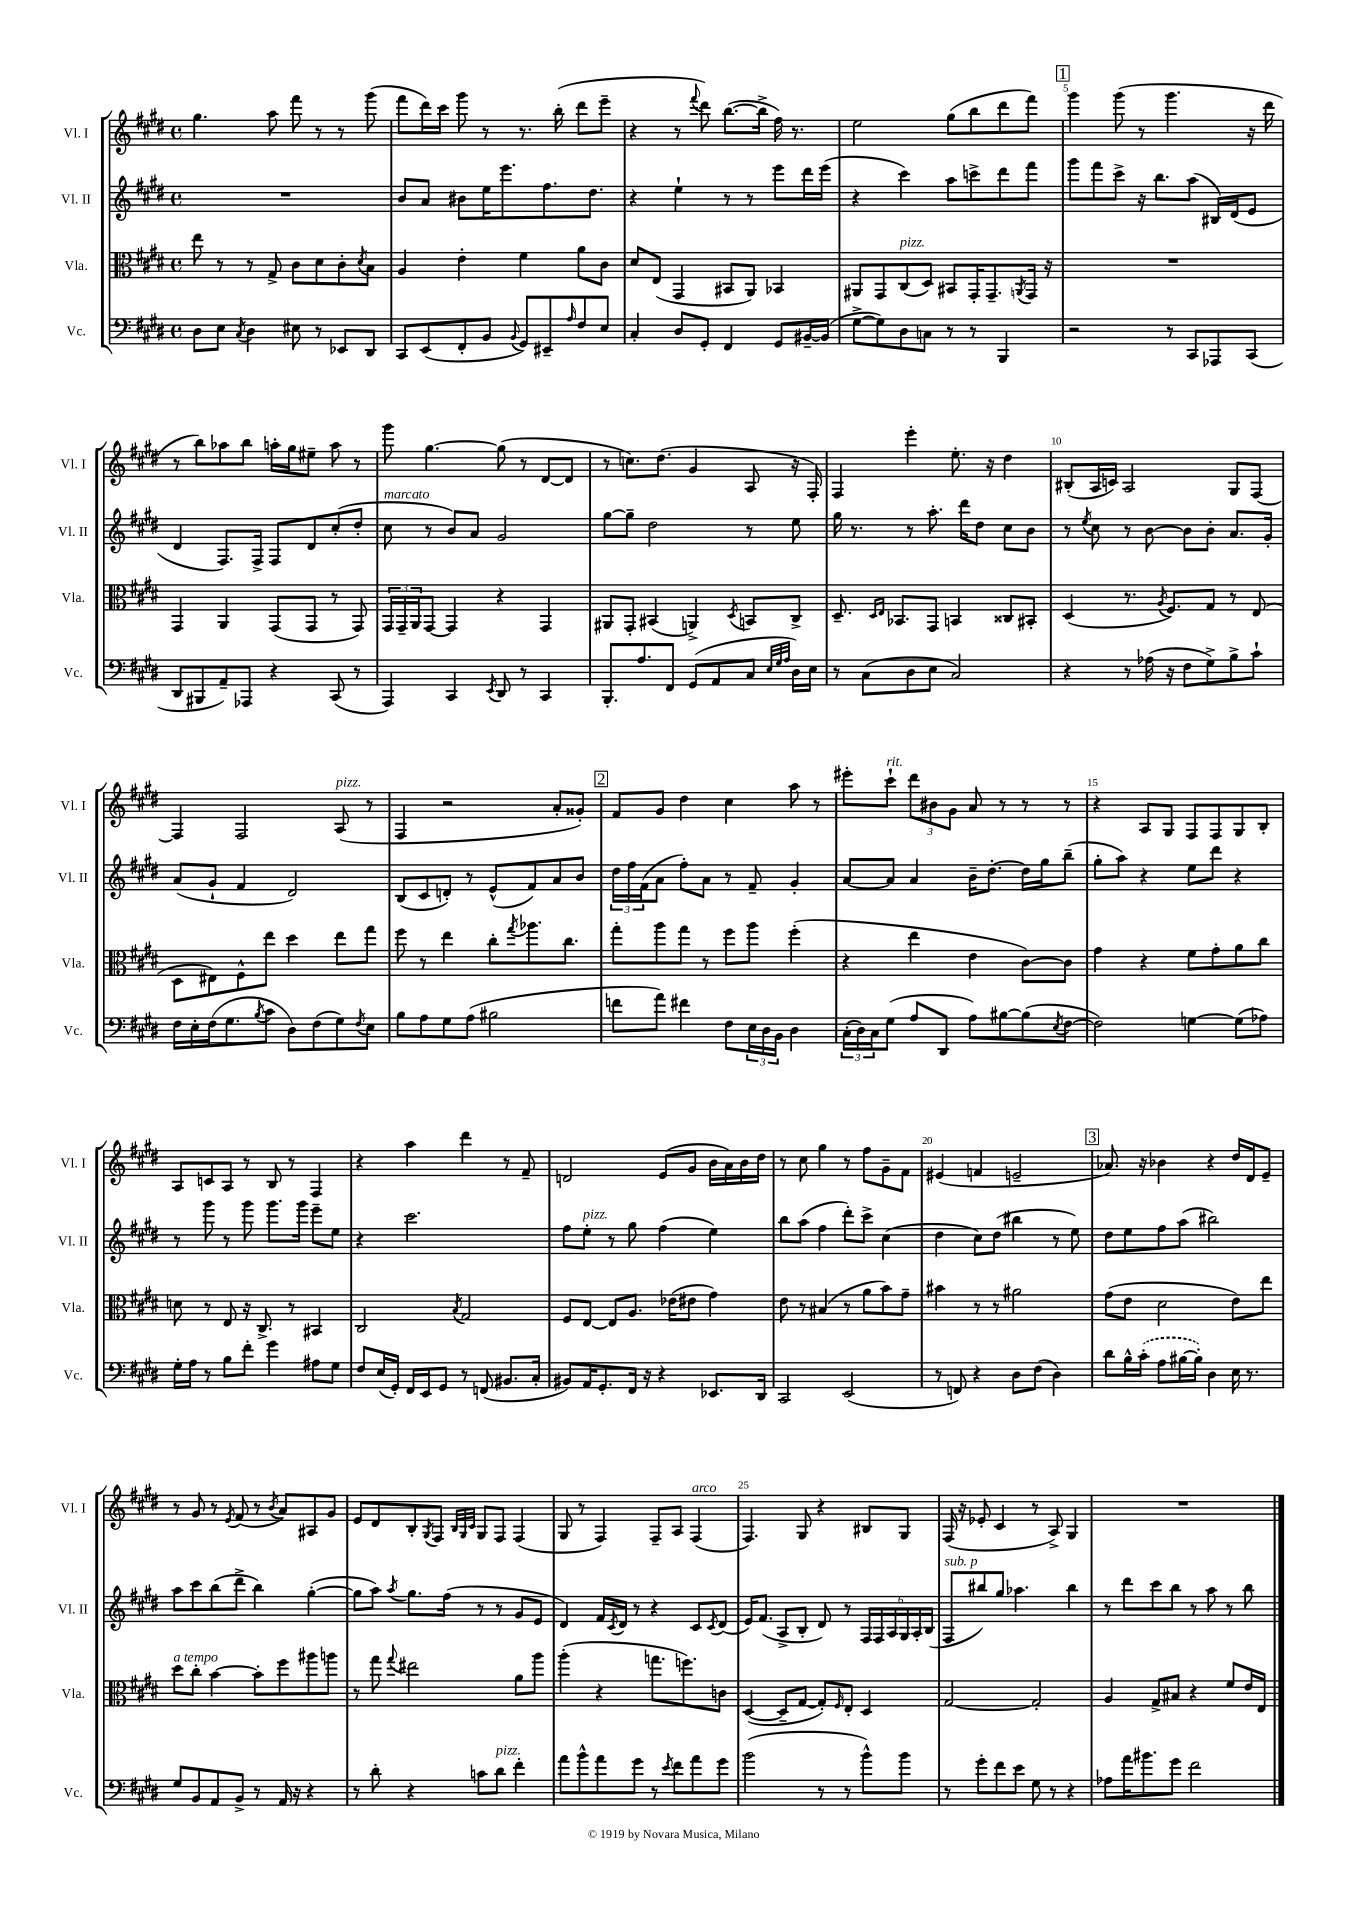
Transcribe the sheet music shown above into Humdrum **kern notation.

**kern	**kern	**kern	**kern
*staff4	*staff3	*staff2	*staff1
*clefF4	*clefC3	*clefG2	*clefG2
*k[f#c#g#d#]	*k[f#c#g#d#]	*k[f#c#g#d#]	*k[f#c#g#d#]
*M4/4	*M4/4	*M4/4	*M4/4
*met(c)	*met(c)	*met(c)	*met(c)
8D#\L	8ee\	1r	4.gg#\
8E\J	8r	.	.
8qC#/	.	.	.
4D#\	8r	.	.
.	8G#^/	.	8aa\
8E#\	8c#\L	.	8fff#\
8r	8d#\	.	8r
8EE-/L	8c#'\	.	8r
.	8qd#/	.	.
8DD#/J	8B\J	.	(8ggg#\
=	=	=	=
8CC#/L	4A/	8b/L	8fff#\L
(8EE/	.	8a/J	16ddd#\L)
.	.	.	16ccc#\JJ
8FF#'/	4e'\	8b#\L	8ggg#\
8BB/J	.	16ee\K	8r
.	.	8.eee\	.
8qqBB/	.	.	.
8GG#/L)	4f#\	.	8.r
8EE#~/	.	8.ff#\	.
.	.	.	(16bb'\
16qqA/	.	.	.
8F#/	8a\L	.	8ddd#\L
.	.	8.dd#\J	.
8E/J	8c#\J	.	8eee~\J
=	=	=	=
4C#'/	8d#/L	4r	4r
.	(8E/J	.	.
8D#/L	4GG#/	4ee`\	8r
.	.	.	8qqfff#/
8GG#'/J	.	.	8ddd#\)
4FF#/	8BB#/L	8r	([8.bb\L
.	8AA/J)	8r	.
.	.	.	16bb^\]Jk
8GG#/L	4BB-/	8eee\L	16ff#\)
.	.	.	8.r
[16BB#~/L	.	16ddd#\L	.
(16BB#/]JJ	.	(16eee\JJ	.
=	=	=	=
[8G#^\L	8AA#/L	4r	2ee\
8G#\])	8GG#/	.	.
8D#\	(8C#/	4ccc#\)	.
8C\J	8D#/J)	.	.
8r	8BB#/L	8aa\L	(8gg#\L
8r	16GG#'/K	8ccc^\	8bb\
.	8.GG#~/	.	.
4BBB/	.	8ddd#\	8ddd#\
.	8qAA/	.	.
.	16GG#/Jk	8fff#\J	8fff#\J)
.	16r	.	.
=	=	=	=
2r	1r	8ggg#\L	4ggg#\
.	.	8fff#\	.
.	.	8ccc#^\J	(8ggg#\
.	.	16r	8r
.	.	8.bb\L	.
8r	.	.	4.ggg#\
8CC#/L	.	(8aa\J	.
8AAA-/	.	16B#/LL)	.
.	.	(16d#/J	.
(8CC#/J	.	8e/J	16r
.	.	.	16ddd#\
=	=	=	=
8DD#/L	4GG#/	4d#/	8r
8BBB#/	.	.	8bb\L)
8AA~/)	4AA/	8.F#/L)	8aa-\
8AAA-/J	.	.	8bb\J
.	.	16F#^/Jk	.
4r	(8GG#/L	8F#/L	16aa'\LL
.	.	.	16gg#\J
.	8GG#/J	8d#/	8ee#~\J
(8CC#/	8r	(8cc#'/	8aa\
8r	8GG#/)	8dd#'/J	8r
=	=	=	=
4AAA/)	24GG#/LL	8cc#\	8ggg#\
.	24GG#~/	.	.
.	24AA/J	.	.
.	[8GG#/J	8r	[4.gg#\
4CC#/	4GG#/]	8b/L)	.
.	.	8a/J	.
8qEE/	.	.	.
8DD#/	4r	2g#/	(8gg#\]
8r	.	.	8r
4CC#/	4GG#/	.	[8d#/L
.	.	.	8d#/]J
=	=	=	=
8.BBB'/L	8AA#/L	[8gg#\L	8r
.	8GG#'/J	8gg#~\]J	8.cc\L)
8.A/	.	.	.
.	(4BB#/	2dd#\	.
.	.	.	(8.dd#\J
8FF#/J	.	.	.
(8GG#/L	4AA^/)	.	4g#/
8AA/	.	.	.
.	8qD#/	.	.
8C#/J	8BB/L	8r	8A/
32qqE/LLL	.	.	.
32qqG#/	.	.	.
32qqA/JJJ	.	.	.
16D#\LL)	8C#^/J	8ee\	16r
16E\JJ	.	.	16F#'/)
=	=	=	=
8r	8.D#~/	16gg#\	4F#/
.	.	8.r	.
(8C#\L	.	.	.
.	16qqD#/LL	.	.
.	16qqE/JJ	.	.
.	8.BB-/L	.	.
8D#\	.	8r	4eee'\
8E\J	8GG#/J	8.aa'\	.
2C#/)	4BB/	.	8.ee'\
.	.	16ddd#\LK	.
.	.	8dd#\J	.
.	.	.	16r
.	8C##/L	8cc#\L	4dd#\
.	8BB#'/J	8b\J	.
=	=	=	=
4r	(4D#/	8r	(8B#'/L
.	.	8qee/	.
.	.	8cc#\	16A/L
.	.	.	16c/JJ)
8r	8.r	8r	2A/
(16A-\	.	[8b\	.
.	8qA/	.	.
16r	8.F#/L)	.	.
8F#\L	.	8b\]L	.
8G#^\)	8G#/J	8b'\J	.
8B^\	8r	8.a/L	8G#/L
8c#`\J	(8E/	.	[8F#/J
.	.	16g#'/Jk	.
=	=	=	=
16F#\LL	8D#\L	(8a/L	4F#/]
16E'\	.	.	.
(16F#\J	8E#\)	8g#`/J	.
8.G#\	.	.	.
.	8F#^^\	4f#/	2F#/
8qB/	.	.	.
8c#\J	8ee\J	.	.
8D#\L)	4dd#\	2d#/)	.
(8F#\	.	.	.
8G#\)	8ee\L	.	(8A/
8qF#/	.	.	.
8E\J	8gg#\J	.	8r
=	=	=	=
8B\L	8ff#\	(8B/L	4F#/
8A\	8r	8c#/	.
8G#\	4ee\	8d'/J)	2r
(8A\J	.	8r	.
2B#\	8cc#'\L	(8e^^/L	.
.	8qgg#/	.	.
.	8.aa-\	8f#/)	.
.	.	8a/	8a'/L
.	8.cc#\J	.	.
.	.	8b/J	8g##'/J)
=	=	=	=
8f\L	8gg#'\L	24dd#\LL	8f#/L
.	.	24ff#\	.
.	.	(24f#\J	.
8a\J)	8aa\	8a\J	8g#/J
4f#\	8gg#\J	8ff#'\L)	4dd#\
.	8r	8a\J	.
8F#\L	8ff#\L	8r	4cc#\
24E\L	8aa\J	8f#~/	.
24D#\	.	.	.
24BB\JJ	.	.	.
4D#\	(4ff#'\	4g#'/	8aa\
.	.	.	8r
=	=	=	=
(24C#'\LL	4r	[8a/L	8eee#'\L
24D#\)	.	.	.
24C#\J	.	.	.
(8G#\J	.	8a/]J	8ccc#`\J
8A/L	4ee\	4a/	12ddd#\L
.	.	.	12b#\
8DD#/J	.	.	.
.	.	.	12g#\J
8A\L)	4e\	16b~\LK	8a/
.	.	[8.dd#'\J	.
[8B#\	.	.	8r
(8B#\]	[8c#\L)	16dd#\]LL	8r
.	.	16gg#\J	.
8qE/	.	.	.
[8F#\J	8c#\]J	(8bb~\J	8r
=	=	=	=
2F#\])	4g#\	8gg#'\L	4r
.	.	8aa\J)	.
.	4r	4r	8A/L
.	.	.	8G#/J
[4G\	8f#\L	8ee\L	8F#/L
.	8g#'\	8ddd#\J	8F#/
(8G\]L	8a\	4r	8G#/
8A-\J)	8cc#\J	.	8B'/J
=	=	=	=
16G#'\LL	8d\	8r	8A/L
16A\JJ	.	.	.
8r	8r	8ggg#\	8c/
8B\L	8E/	8r	8A/J
8f#'\J	16r	8ggg#\	8r
.	8.C#^/	.	.
4g#\	.	8.ggg#\L	8B/
.	8r	.	8r
.	.	16ggg#\Jk	.
8A#\L	4BB#/	8eee~\L	4F#/
8G#\J	.	8ee\J	.
=	=	=	=
8F#/L	2C#/	4r	4r
(16E/L	.	.	.
16GG#'/JJ)	.	.	.
16FF#/LL	.	2.ccc#\	4aa\
16EE/J	.	.	.
8GG#/J	.	.	.
.	8qB/	.	.
8r	2G#/	.	4ddd#\
(8FF/	.	.	.
8.BB#/L	.	.	8r
.	.	.	8f#~/
16C#'/Jk	.	.	.
=	=	=	=
8BB#/L)	8F#/L	8ff#\L	2d/
16AA/K	[8E/J	8ee'\J	.
8.GG#'/	.	.	.
.	8E/]L	8r	.
16FF#/Jk	8.A/J	8gg#\	.
16r	.	.	.
4r	.	(4ff#\	(8e/L
.	(16e-\LK	.	.
.	8e#\J	.	8g#/J
8.EE-/L	4g#\)	4ee\)	16b\LL
.	.	.	16a\)
.	.	.	16b\
16DD#/Jk	.	.	16dd#\JJ
=	=	=	=
2CC#/	8e\	8bb\L	8r
.	8r	(8aa\J	8cc#\
.	(4B#/	4ff#\	4gg#\
(2EE/	8r	8ddd#'\L)	8r
.	8a\L	8ccc#^\J	8ff#\L
.	8b\)	(4cc#\	8g#~\
.	8g#~\J	.	8f#\J
=	=	=	=
8r	4b#\	4dd#\	(4e#/
8FF/)	.	.	.
4r	8r	8cc#\L)	4f/
.	8r	(8dd#\J	.
8D#\L	2a#\	4bb#\	2e~/
(8F#\J	.	.	.
4D#\)	.	8r	.
.	.	8ee\)	.
=	=	=	=
8d#\L	(8g#\L	8dd#\L	8.a-/)
16B^^\L	8e\J	8ee\	.
(16c#'\JJ	.	.	16r
8A\L	2d#\	8ff#\	4b-\
[16B#\L	.	(8aa\J	.
16B#'\]JJ)	.	.	.
4D#\	.	2bb#\)	4r
16E\	8e\L)	.	16dd#/LL
8.r	.	.	16d#/J
.	8ee\J	.	8e~/J
=	=	=	=
8G#/L	8dd#\L	8aa\L	8r
8BB/	8cc#'\J	8ccc#\	8g#/
8AA/	[4b\	(8bb\	8r
.	.	.	8qe/
8BB^/J	.	8ddd#^\J	(8f#/
8r	8b'\]L	4bb\)	8r
.	.	.	8qb/
16AA/	8ff#\	.	8a/L)
16r	.	.	.
4r	8aa#\	([4gg#'\	8A#/
.	8aa\J	.	8g#/J
=	=	=	=
8r	8r	8gg#\]L	8e/L
8d#'\	8gg#\	8aa\J)	8d#/
.	8qqgg#/	8qaa/	.
4r	2ee#\	8.gg#\L	8B'/
.	.	.	8qG#/
.	.	.	8F#/J
.	.	(16ff#\Jk	.
.	.	.	32qqB/LLL
.	.	.	32qqG#/
.	.	.	32qqc#/JJJ
8c\L	.	8r	8G#/L
8d#\J	.	8r	8F#/J
4f#'\	8a\L	8g#/L	(4F#/
.	8aa\J	8e/J	.
=	=	=	=
8a\L	(4aa'\	4d#/)	8G#/
8b^^\	.	.	8r
8a\	4r	16f#/LL	4F#/)
.	.	8qc#/	.
.	.	16d#/JJ	.
8g#\J	.	8r	.
8r	8.gg\L	4r	8F#~/L
8qe/	.	.	.
8f#\L	.	.	8A/J
.	8.ff\)	.	.
8a\	.	8c#/L	(4F#/
.	.	8qc#/	.
8g#\J	8c\J	(8d#/J	.
=	=	=	=
(2b\	([4D#/	16e/LK)	4.F#/)
.	.	(8.f#/J	.
.	8D#~/]L	8A^/L	.
.	[8G#/J	8B'/J	8G#/
8r	8G#'/]L)	8d#/)	4r
.	16qqF#/	.	.
8r	8E'/J	8r	.
8b^^\L)	4D#/	24F#/LL	8B#/L
.	.	24F#/	.
.	.	24A/	.
8b\J	.	24G#/	8G#/J
.	.	24A'/	.
.	.	(24B/JJ	.
=	=	=	=
8r	[2G#/	8F#/L	(16F#/
.	.	.	16r
8g#'\L	.	8bb#/)	8e-'/
8f#\	.	8gg#/J	4c#/
8e\J	.	4.aa-\	.
8G#\	2G#'/]	.	8r
8r	.	.	8A^/)
4r	.	4bb#\	4G#/
=	=	=	=
8A-\L	4A/	8r	1r
16a\K	.	8ddd#\L	.
8.b#\	.	.	.
.	8G#^/L	8ccc#\	.
8g#\J	8B#/J	8bb\J	.
2f#\	4r	8r	.
.	.	8aa\	.
.	8f#/L	8r	.
.	16e/L	8bb\	.
.	16E/JJ	.	.
==	==	==	==
*-	*-	*-	*-
